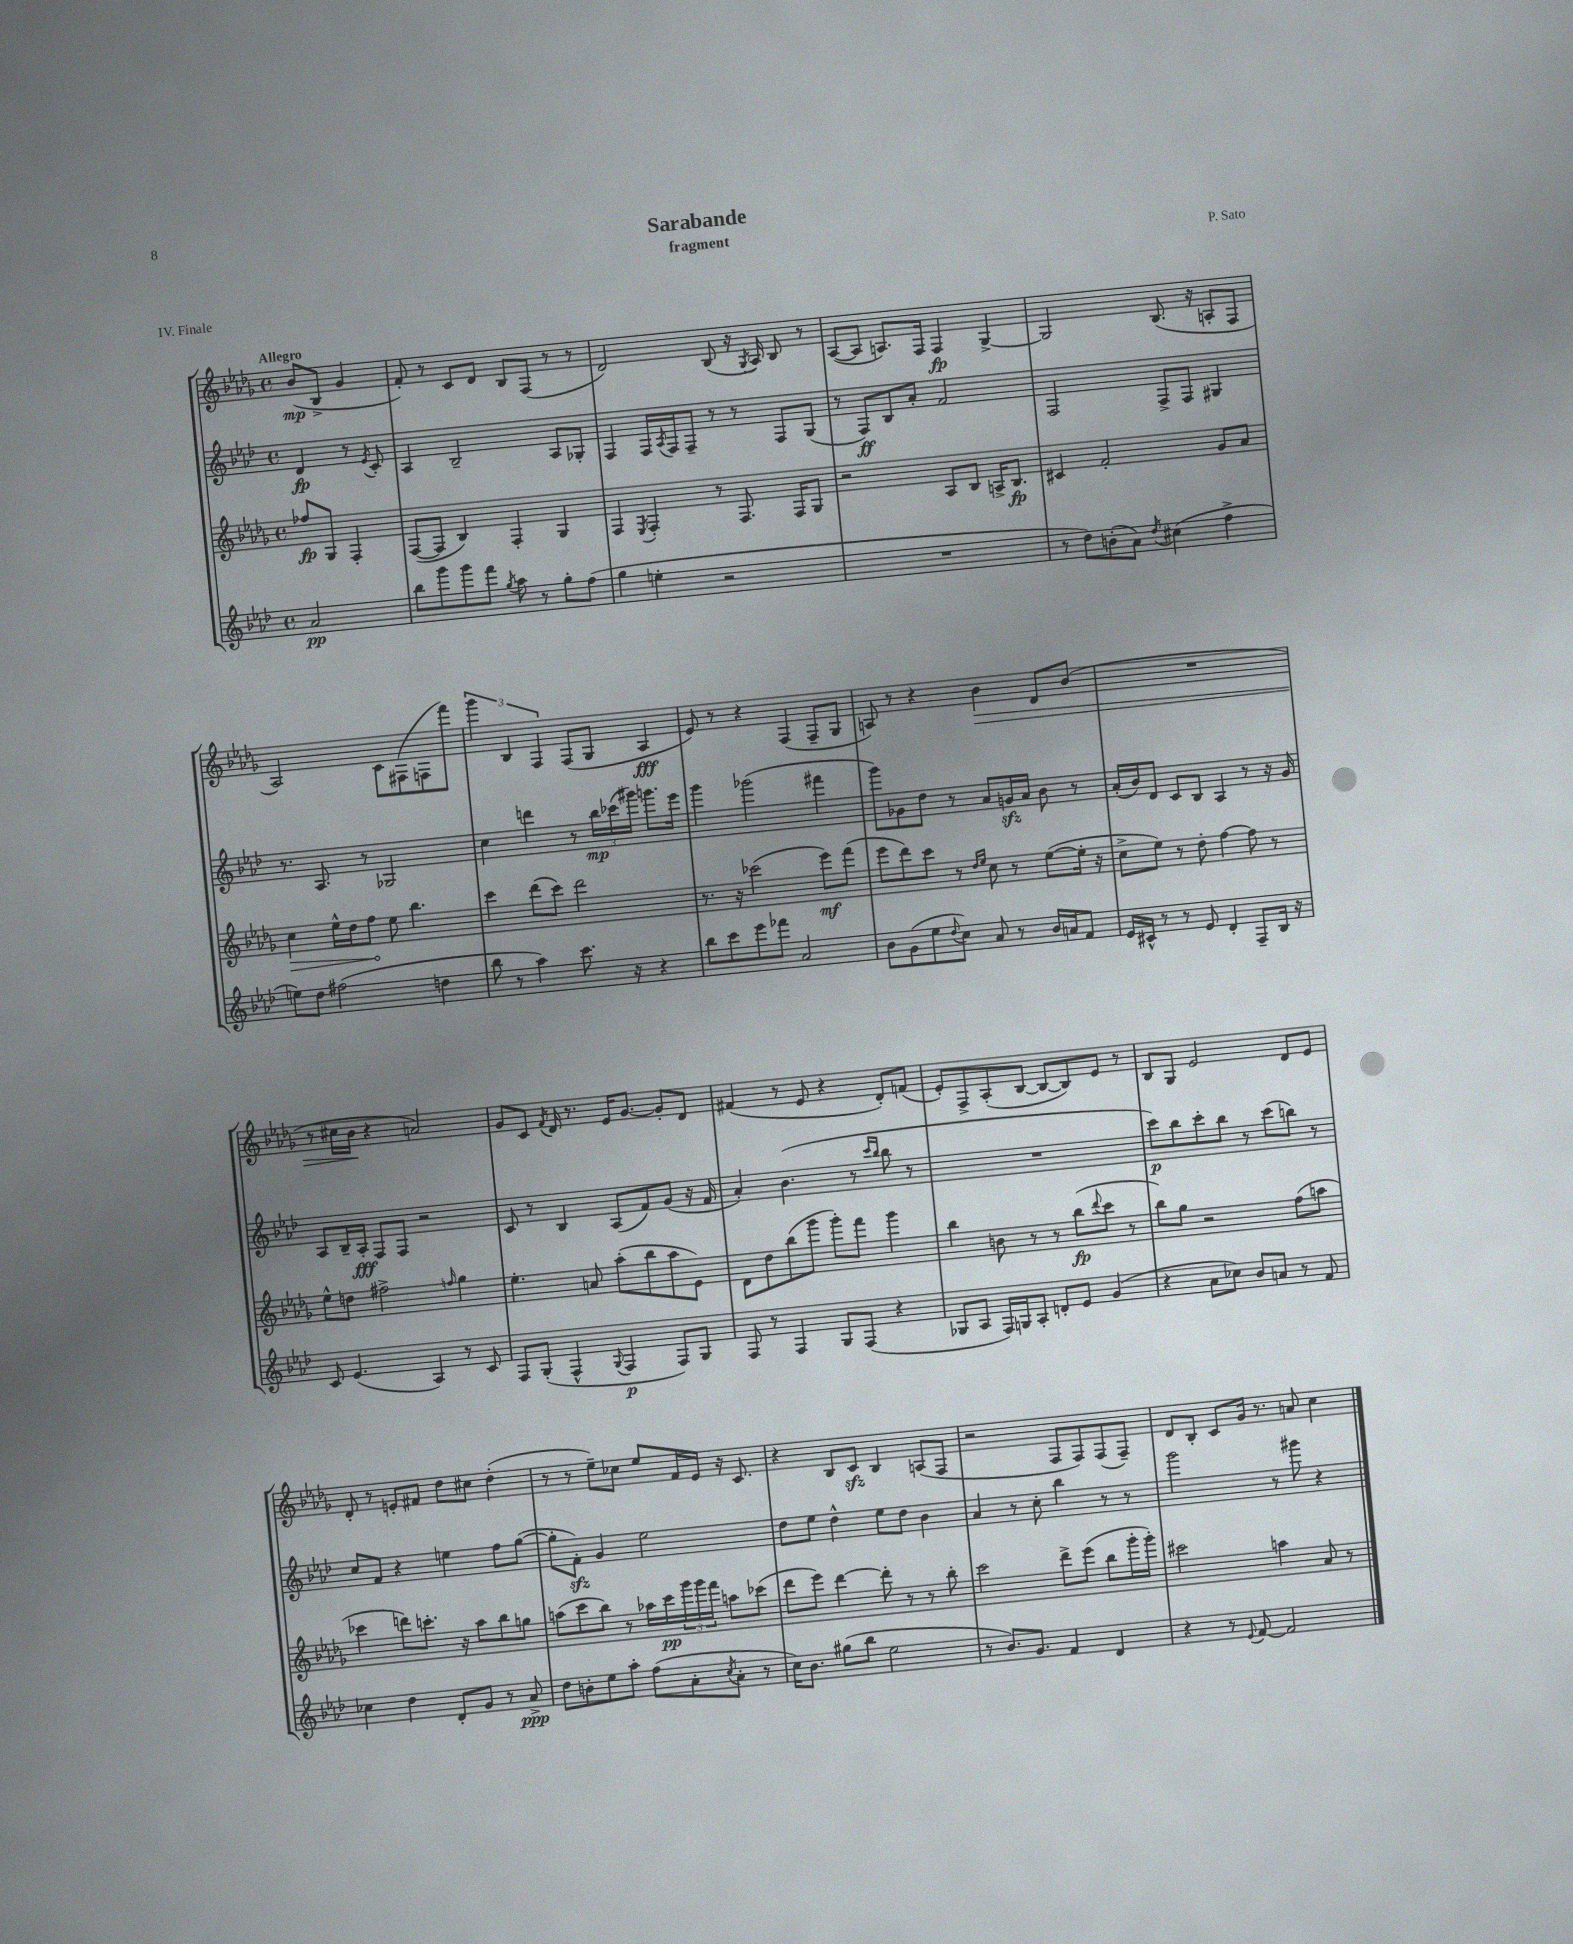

**kern	**kern	**kern	**kern
*staff4	*staff3	*staff2	*staff1
*clefG2	*clefG2	*clefG2	*clefG2
*k[b-e-a-d-]	*k[b-e-a-d-g-]	*k[b-e-a-d-]	*k[b-e-a-d-g-]
*M4/4	*M4/4	*M4/4	*M4/4
*met(c)	*met(c)	*met(c)	*met(c)
2a-	8ff-	4d-	(8b-
.	8G-	.	8B-^
.	4F'	8r	4g-
.	.	8qe-	.
.	.	8c'	.
=	=	=	=
8bb-	([8F	4A-	8f')
8ggg	8F]	.	8r
8ggg	4B-)	2B-~	8c
8fff	.	.	8d-
8qgg	.	.	.
8aa-	4F'	.	8B-
8r	.	.	(8F
8gg'	4G-	8A-	8r
(8ff	.	8G-'	8r
=	=	=	=
4gg	4F	4F	2d-)
.	8qE-	.	.
4ee'	4F'	16F	.
.	.	8qA-	.
.	.	16F	.
.	.	8F~	.
2r	8r	8r	(8B-
.	8.F	8r	16r
.	.	.	8qG-
.	.	.	16A-)
.	.	8F	8B-
.	16F	.	.
.	8G-	(8G	8r
=	=	=	=
1r	2r	8r	([8A-
.	.	8F)	8A-]
.	.	8B-	8.A)
.	.	8a-'	.
.	.	.	16F
.	8A-	2f	4F
.	8B-	.	.
.	16A^	.	[4G-^
.	8.B-	.	.
=	=	=	=
8r	4c#	2F	2G-]
8dd-)	.	.	.
(8b'	2f'	.	.
8a-)	.	.	.
8qdd-	.	.	.
(4cc#	.	8F^	(8.B-
.	.	8F	.
.	.	.	16r
4ff^	8g-	4G#	8A'
.	8a-	.	8F
=	=	=	=
8ee)	4cc	8.r	2A-)
8dd-	.	.	.
.	.	8.A-	.
(2ff#	16ee-^^	.	.
.	16dd-	.	.
.	8ff	8r	.
.	8ee-	2G-	8c
.	4.bb-	.	(8F#
4dd	.	.	8F
.	.	.	8fff)
=	=	=	=
8bb-	4ccc	4cc	6ggg-
8r	.	.	.
.	.	.	6B-
4aa-)	(8ddd-	4ddd	.
.	.	.	6F
.	8ccc)	.	.
8.ccc	2ddd-	8r	(8F
.	.	24bb-	8G-
.	.	(24ccc-	.
16r	.	.	.
.	.	24ggg#)	.
4r	.	8.ggg	4A-
.	.	16eee-	.
=	=	=	=
8bb-	8.r	4ggg	8e-)
8ccc	.	.	8r
.	16r	.	.
8eee-	(2ccc-	(2ggg-	4r
8fff-	.	.	.
2a-	.	.	(4F
.	8eee-)	4fff#	8F~
.	(8fff	.	8G-
=	=	=	=
8b-	8eee-	8ggg)	8A)
(8g	8ddd-)	8g-	8r
8ee-	8ccc	8dd-	4r
8qqdd-	.	.	.
8cc)	8r	8r	.
.	16qqdd-	.	.
.	16qqee-	.	.
8a-	8cc	8a-	4b-
8r	8r	16g	.
.	.	16a-	.
16b-	([8ee-	8b-	8d-
16a	.	.	.
8f	16ee-']	8r	(8b-
.	16r	.	.
=	=	=	=
16e-	8cc^	(16a-'	1r
16c#^^	.	16b-)	.
8r	8ee-)	8d-	.
8r	8r	8c	.
8e-	8dd-'	8B-	.
4d-'	[4ff	4A-	.
8F~	8ff]	8r	.
16B-	8r	16r	.
16r	.	16g	.
=	=	=	=
8c	8ee-^^	8A-	8r
(4.e-	8dd	16B-~	16cc#
.	.	16A-'	16b-
.	2ff#^	8F	4r
.	.	8F	.
4A-)	.	2r	2a)
.	16qqff	.	.
8r	4gg-	.	.
8c	.	.	.
=	=	=	=
8F	4.ee-'	8c	8g-
(8G'	.	8r	8c
.	.	.	8qf
4F^^	.	4B-	16d-
.	.	.	8.r
.	8a	.	.
8qqG	.	.	.
4F	(8aa-'	(8A-	16e-
.	.	.	[8.g-
.	8bb-	8f)	.
8F)	8aa-	(8g	8g-']
8G	8e-)	16r	8d-
.	.	16f	.
=	=	=	=
8F	8d-	4a-')	(4f#
8r	8dd-	.	.
4F	(8bb-	(4.b-	8r
.	8ggg-	.	8e-
8G	8ggg-')	.	4r
(8F	8fff	8r	.
.	.	16qqccc	.
.	.	16qqbb-	.
4r	4ggg-	8bb-	8d-')
.	.	8r	(8f
=	=	=	=
8G-	4bb-	1r	8e-')
8A-	.	.	8F^
16F)	8b	.	(8A-'
16G	.	.	.
8A-'	8r	.	[8B-
8d'	8r	.	8B-_
8e-	(8bb-	.	8B-])
.	8qqddd-	.	.
(4g	8ccc	.	8e-
.	8r	.	8r
=	=	=	=
4r	8bb-)	8ccc)	8B-
.	8gg-	8bb-	8G-
8a-	2r	8ccc'	2e-
8cc-)	.	8bb-	.
8b-	.	8r	.
8a	.	(8ccc	.
8r	(8ff	8bb)	8d-
8f	8aa	8r	8e-
=	=	=	=
4cc-	4ccc-	8cc	8d-'
.	.	8f	8r
4dd-	8ddd)	4r	8e'
.	8.ccc'	.	8f#
8d-'	.	4ee	8dd-
.	16r	.	.
8g	8aa-	.	8cc#
8r	8bb-	8ff	(4dd-'
8a-^	8gg	([8gg	.
=	=	=	=
8dd-	(8aa	8gg']	8r
8b'	8ccc	8f')	8r
8ee-	8bb-)	4g	8ee-~)
8aa-'	8r	.	8cc-
(8ff	16aa-	2ee-	8ee-
.	16ccc	.	.
8a-'	24ggg-	.	16f
.	24ggg-	.	.
.	.	.	16e-
.	24fff	.	.
8qcc	.	.	.
8a-'	8aa	.	16r
.	.	.	8.c
8r	(8ccc-	.	.
=	=	=	=
16cc)	8ddd-	8dd-	4r
8.b-	.	.	.
.	8eee-)	8ee-	.
(8gg#	[4ddd-	4dd-^^	8B-
8bb-	.	.	8c
2ee-	8ddd-']	8ee-	4B-
.	8r	8dd-	.
.	8r	4b-	(8A
.	8bb-'	.	8F
=	=	=	=
8r	2ccc	4a-	2r
8.b-)	.	.	.
.	.	8r	.
8.g	.	.	.
.	.	8cc'	.
4f	8ddd-^	4bb-	8F
.	(8eee-	.	8F)
4d-	8bb-	8r	(8F
.	16ggg-'	8r	8F~)
.	16ggg-')	.	.
=	=	=	=
4r	2ccc#	2ggg	8d-
.	.	.	8B-'
8r	.	.	8c
8qqe-	.	.	.
[8f	.	.	16g-
.	.	.	8.r
2f]	4aa	8r	.
.	.	8ggg#	8a
.	8a-	4r	4cc
.	8r	.	.
==	==	==	==
*-	*-	*-	*-
